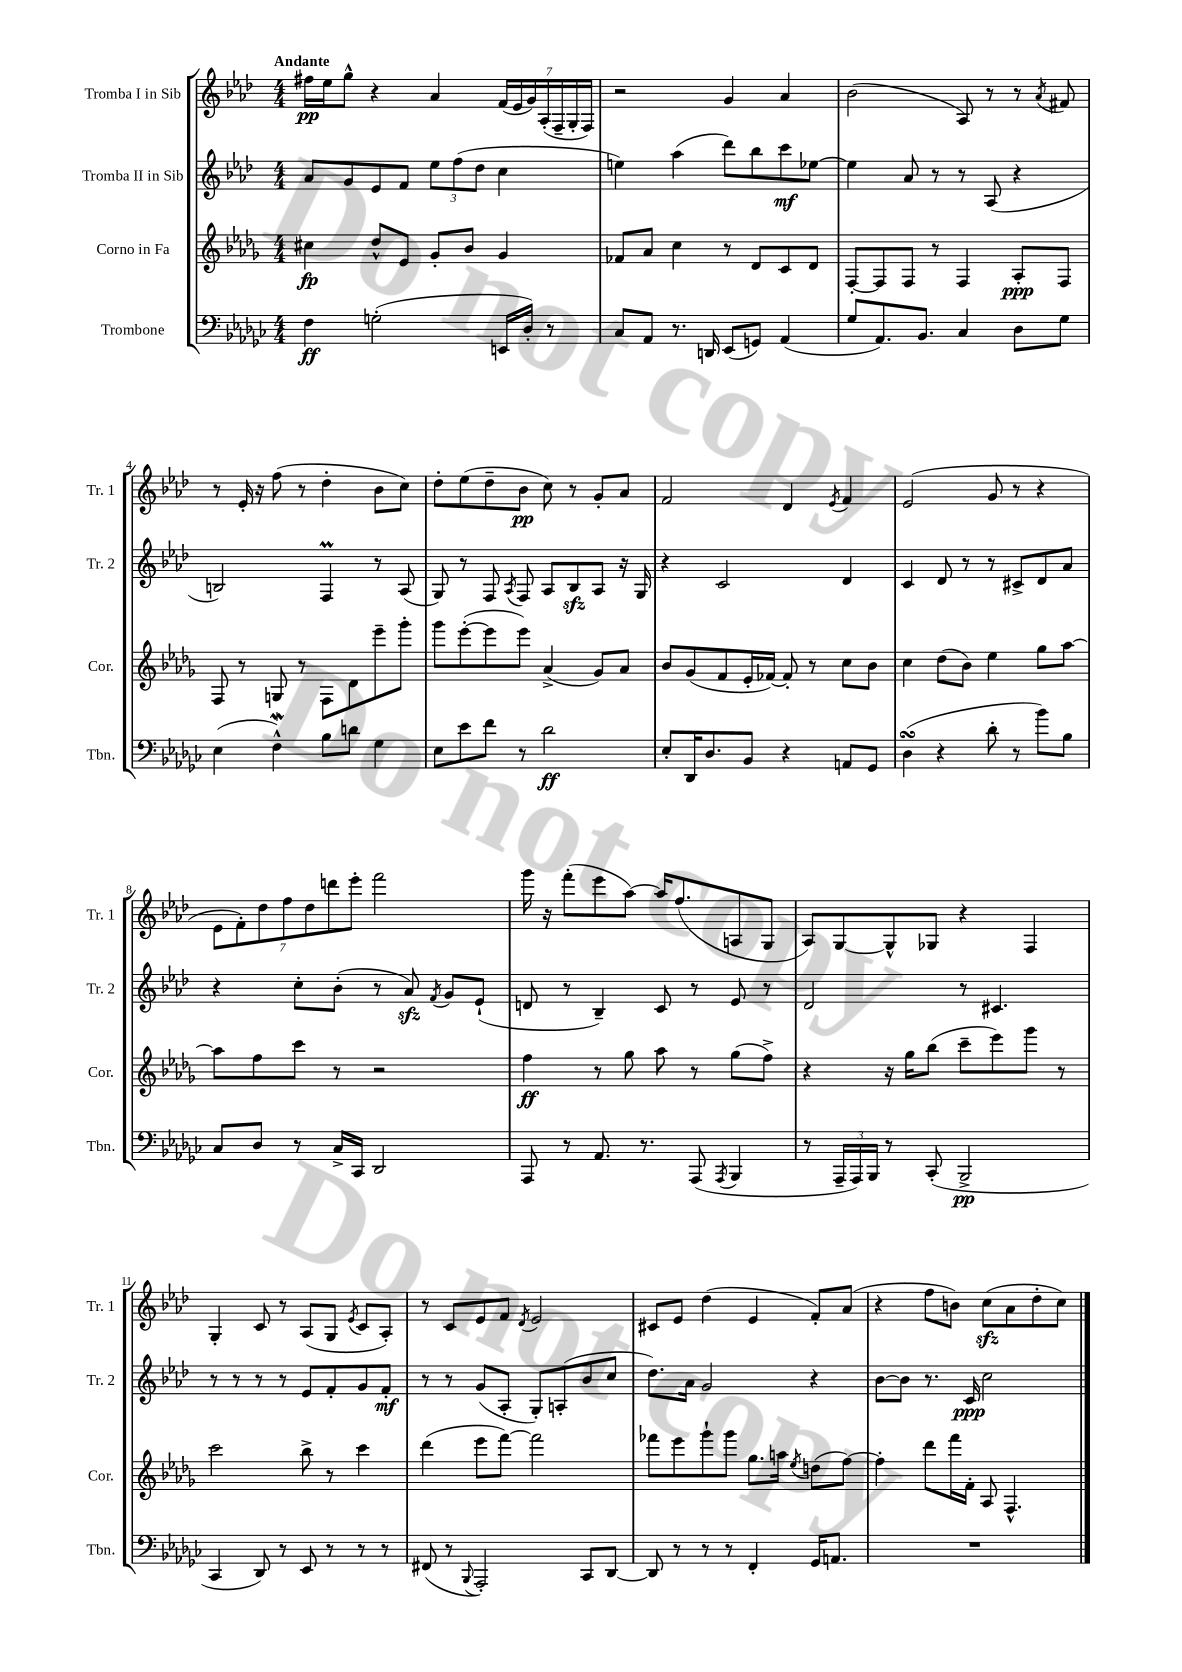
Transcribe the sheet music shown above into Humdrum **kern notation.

**kern	**dynam	**kern	**dynam	**kern	**dynam	**kern	**dynam
*part4	*part4	*part3	*part3	*part2	*part2	*part1	*part1
*staff4	*staff4	*staff3	*staff3	*staff2	*staff2	*staff1	*staff1
*I"Trombone	*	*I"Corno in Fa	*	*I"Tromba II in Sib	*	*I"Tromba I in Sib	*
*I'Tbn.	*	*I'Cor.	*	*I'Tr. 2	*	*I'Tr. 1	*
*clefF4	*	*clefG2	*	*clefG2	*	*clefG2	*
*k[b-e-a-d-g-c-]	*	*k[b-e-a-d-g-]	*	*k[b-e-a-d-]	*	*k[b-e-a-d-]	*
*M4/4	*	*M4/4	*	*M4/4	*	*M4/4	*
=1	=1	=1	=1	=1	=1	=1	=1
!	!	!	!	!	!	!LO:TX:a:B:t=Andante	!
4F\	ff	4cc#X\	fp	8a-/L	.	16ff#X\LL	pp
.	.	.	.	.	.	16ee-\J	.
.	.	.	.	8g/	.	8gg^^\J	.
(2Gn'\	.	8dd-^^/L	.	8e-/	.	4r	.
.	.	8e-/J	.	8f/J	.	.	.
.	.	8g-'/L	.	12ee-\L	.	4a-/	.
.	.	.	.	(12ff\	.	.	.
.	.	8b-/J	.	.	.	.	.
.	.	.	.	12dd-\J	.	.	.
16EEn/LL	.	4g-/	.	4cc\	.	(28f/LL	.
.	.	.	.	.	.	28e-/	.
16D-'/JJ)	.	.	.	.	.	.	.
.	.	.	.	.	.	28g/)	.
.	.	.	.	.	.	(28A-'/	.
8r	.	.	.	.	.	.	.
.	.	.	.	.	.	28F~/	.
.	.	.	.	.	.	28G'/	.
.	.	.	.	.	.	28F/JJ)	.
=2	=2	=2	=2	=2	=2	=2	=2
8C-/L	.	8f-X/L	.	4een\)	.	2r	.
8AA-/J	.	8a-/J	.	.	.	.	.
8.r	.	4cc\	.	(4aa-\	.	.	.
16DDn/	.	.	.	.	.	.	.
(8EE-/L	.	8r	.	8ddd-\L)	.	4g/	.
8GGn/J)	.	8d-/L	.	8bb-\	.	.	.
(4AA-/	.	8c/	.	8ccc\	mf	4a-/	.
.	.	8d-/J	.	[8ee-X\J	.	.	.
=3	=3	=3	=3	=3	=3	=3	=3
8G-/L	.	[8F'/L	.	4ee-\]	.	(2b-\	.
8.AA-/)	.	8F/]	.	.	.	.	.
.	.	8F/J	.	8a-/	.	.	.
8.BB-/J	.	.	.	.	.	.	.
.	.	8r	.	8r	.	.	.
4C-/	.	4F/	.	8r	.	8A-/)	.
.	.	.	.	(8A-/	.	8r	.
8D-\L	.	8A-'/L	ppp	4r	.	8r	.
.	.	.	.	.	.	8qa-/	.
8G-\J	.	8F/J	.	.	.	8f#X/	.
!!LO:LB:g=z
=4	=4	=4	=4	=4	=4	=4	=4
(4E-\	.	8F/	.	2Bn/)	.	8r	.
.	.	8r	.	.	.	16e-'/	.
.	.	.	.	.	.	16r	.
4FW^^\)	.	8Gn/	.	.	.	(8ff\	.
.	.	8r	.	.	.	8r	.
8B-\L	.	8F\L	.	4FM/	.	4dd-'\	.
8dn\J	.	8d-\	.	.	.	.	.
4G-\	.	8eee-~\	.	8r	.	8b-\L	.
.	.	8ggg-'\J	.	(8A-/	.	8cc\J)	.
=5	=5	=5	=5	=5	=5	=5	=5
8E-\L	.	8ggg-\L	.	8G/)	.	8dd-'\L	.
8e-\	.	([8eee-'\	.	8r	.	(8ee-\	.
8f\J	.	8eee-\]	.	8F/	.	8dd-~\	.
.	.	.	.	8qA-/	.	.	.
8r	.	8eee-\J)	.	8F/	.	8b-\J	pp
2d-\	ff	(4a-^/	.	8A-/L	.	8cc\)	.
.	.	.	.	8B-zz/	.	8r	.
.	.	8g-/L)	.	8A-/J	.	8g'/L	.
.	.	8a-/J	.	16r	.	8a-/J	.
.	.	.	.	16G/	.	.	.
=6	=6	=6	=6	=6	=6	=6	=6
8E-'/L	.	8b-/L	.	4r	.	2f/	.
16DD-/K	.	(8g-/	.	.	.	.	.
8.D-/	.	.	.	.	.	.	.
.	.	8f/	.	2c/	.	.	.
8BB-/J	.	16e-'/L	.	.	.	.	.
.	.	[16f-X/JJ)	.	.	.	.	.
4r	.	8f-'/]	.	.	.	4d-/	.
.	.	8r	.	.	.	.	.
.	.	.	.	.	.	8qe-/	.
8AAn/L	.	8cc\L	.	4d-/	.	4f/	.
8GG-/J	.	8b-\J	.	.	.	.	.
=7	=7	=7	=7	=7	=7	=7	=7
(4D-sSSS\	.	4cc\	.	4c/	.	(2e-/	.
4r	.	(8dd-\L	.	8d-/	.	.	.
.	.	8b-\J)	.	8r	.	.	.
8d-'\	.	4ee-\	.	8r	.	8g/	.
8r	.	.	.	8c#X^/L	.	8r	.
8b-\L)	.	8gg-\L	.	8d-/	.	4r	.
8B-\J	.	[8aa-\J	.	8a-/J	.	.	.
!!LO:LB:g=z
=8	=8	=8	=8	=8	=8	=8	=8
8C-/L	.	8aa-\L]	.	4r	.	14e-\L	.
.	.	.	.	.	.	14f'\)	.
8D-/J	.	8ff\	.	.	.	.	.
.	.	.	.	.	.	14dd-\	.
.	.	.	.	.	.	14ff\	.
8r	.	8ccc\J	.	8cc'\L	.	.	.
.	.	.	.	.	.	14dd-\	.
.	.	.	.	.	.	14dddn\	.
16C-^/LL	.	8r	.	(8b-'\J	.	.	.
.	.	.	.	.	.	14eee-'\J	.
16CC-/JJ	.	.	.	.	.	.	.
2DD-/	.	2r	.	8r	.	2fff\	.
.	.	.	.	8a-zz/)	.	.	.
.	.	.	.	8qf/	.	.	.
.	.	.	.	8g/L	.	.	.
.	.	.	.	(8e-`/J	.	.	.
=9	=9	=9	=9	=9	=9	=9	=9
8AAA-/	.	4ff\	ff	8dn/	.	16ggg\	.
.	.	.	.	.	.	16r	.
8r	.	.	.	8r	.	(8fff'\L	.
8.AA-/	.	8r	.	4B-~/)	.	8eee-\	.
.	.	8gg-\	.	.	.	[8aa-\J)	.
8.r	.	.	.	.	.	.	.
.	.	8aa-\	.	8c/	.	16aa-/KL]	.
.	.	.	.	.	.	(8.ff/	.
(8AAA-/	.	8r	.	8r	.	.	.
8qAAA-/	.	.	.	.	.	.	.
4BBB-/	.	(8gg-\L	.	8e-/	.	8An/	.
.	.	8ff^\J)	.	8r	.	8G/J	.
=10	=10	=10	=10	=10	=10	=10	=10
8r	.	4r	.	2d-/	.	8A-/L)	.
24AAA-~/LL	.	.	.	.	.	[8G/	.
24AAA-/)	.	.	.	.	.	.	.
24BBB-/JJ	.	.	.	.	.	.	.
8r	.	16r	.	.	.	8G^^/]	.
.	.	16gg-\KL	.	.	.	.	.
(8CC-'/	.	(8bb-\J	.	.	.	8G-X/J	.
2BBB-^/	pp	8ccc~\L	.	8r	.	4r	.
.	.	8eee-\)	.	4.c#X/	.	.	.
.	.	8ggg-\J	.	.	.	4F/	.
.	.	8r	.	.	.	.	.
!!LO:LB:g=z
=11	=11	=11	=11	=11	=11	=11	=11
4CC-/	.	2ccc\	.	8r	.	4G'/	.
.	.	.	.	8r	.	.	.
8DD-/)	.	.	.	8r	.	8c/	.
8r	.	.	.	8r	.	8r	.
8EE-/	.	8bb-^\	.	8e-/L	.	(8A-/L	.
8r	.	8r	.	8f'/	.	8G/J	.
.	.	.	.	.	.	8qe-/	.
8r	.	4ccc\	.	8g/	.	8c/L	.
8r	.	.	.	8f'/J	mf	8A-'/J)	.
=12	=12	=12	=12	=12	=12	=12	=12
(8FF#X/	.	(4ddd-\	.	8r	.	8r	.
8r	.	.	.	8r	.	8c/L	.
8qqBBB-/	.	.	.	.	.	.	.
2AAA-'/)	.	8eee-\L	.	(8g/L	.	8e-/	.
.	.	[8fff\J)	.	8A-'/J	.	8f/J	.
.	.	.	.	.	.	8qd-/	.
.	.	2fff\]	.	8G'/L)	.	2e-/	.
.	.	.	.	(8An'/	.	.	.
8CC-/L	.	.	.	8b-/	.	.	.
[8DD-/J	.	.	.	8cc/J	.	.	.
=13	=13	=13	=13	=13	=13	=13	=13
8DD-/]	.	8fff-X\L	.	8.dd-\L)	.	8c#X/L	.
8r	.	8eee-\	.	.	.	8e-/J	.
.	.	.	.	16a-\Jk	.	.	.
8r	.	8ggg-`\	.	2g/	.	(4dd-\	.
8r	.	8ggg-\J	.	.	.	.	.
4FF'/	.	8.gg-\L	.	.	.	4e-/	.
.	.	16aan\Jk	.	.	.	.	.
.	.	8qee-/	.	.	.	.	.
16GG-/KL	.	(8ddn\L	.	4r	.	8f'/L)	.
8.AAn/J	.	.	.	.	.	.	.
.	.	[8ff\J)	.	.	.	(8a-/J	.
=14	=14	=14	=14	=14	=14	=14	=14
1r	.	4ff'\]	.	[8b-\L	.	4r	.
.	.	.	.	8b-\J]	.	.	.
.	.	8ddd-\L	.	8.r	.	8ff\L	.
.	.	16fff\L	.	.	.	8bn\J)	.
.	.	16f'\JJ	.	16c/	ppp	.	.
.	.	8A-/	.	2cc\	.	(8cczz\L	.
.	.	4.F^^/	.	.	.	8a-\	.
.	.	.	.	.	.	8dd-'\	.
.	.	.	.	.	.	8cc\J)	.
==	==	==	==	==	==	==	==
*-	*-	*-	*-	*-	*-	*-	*-
